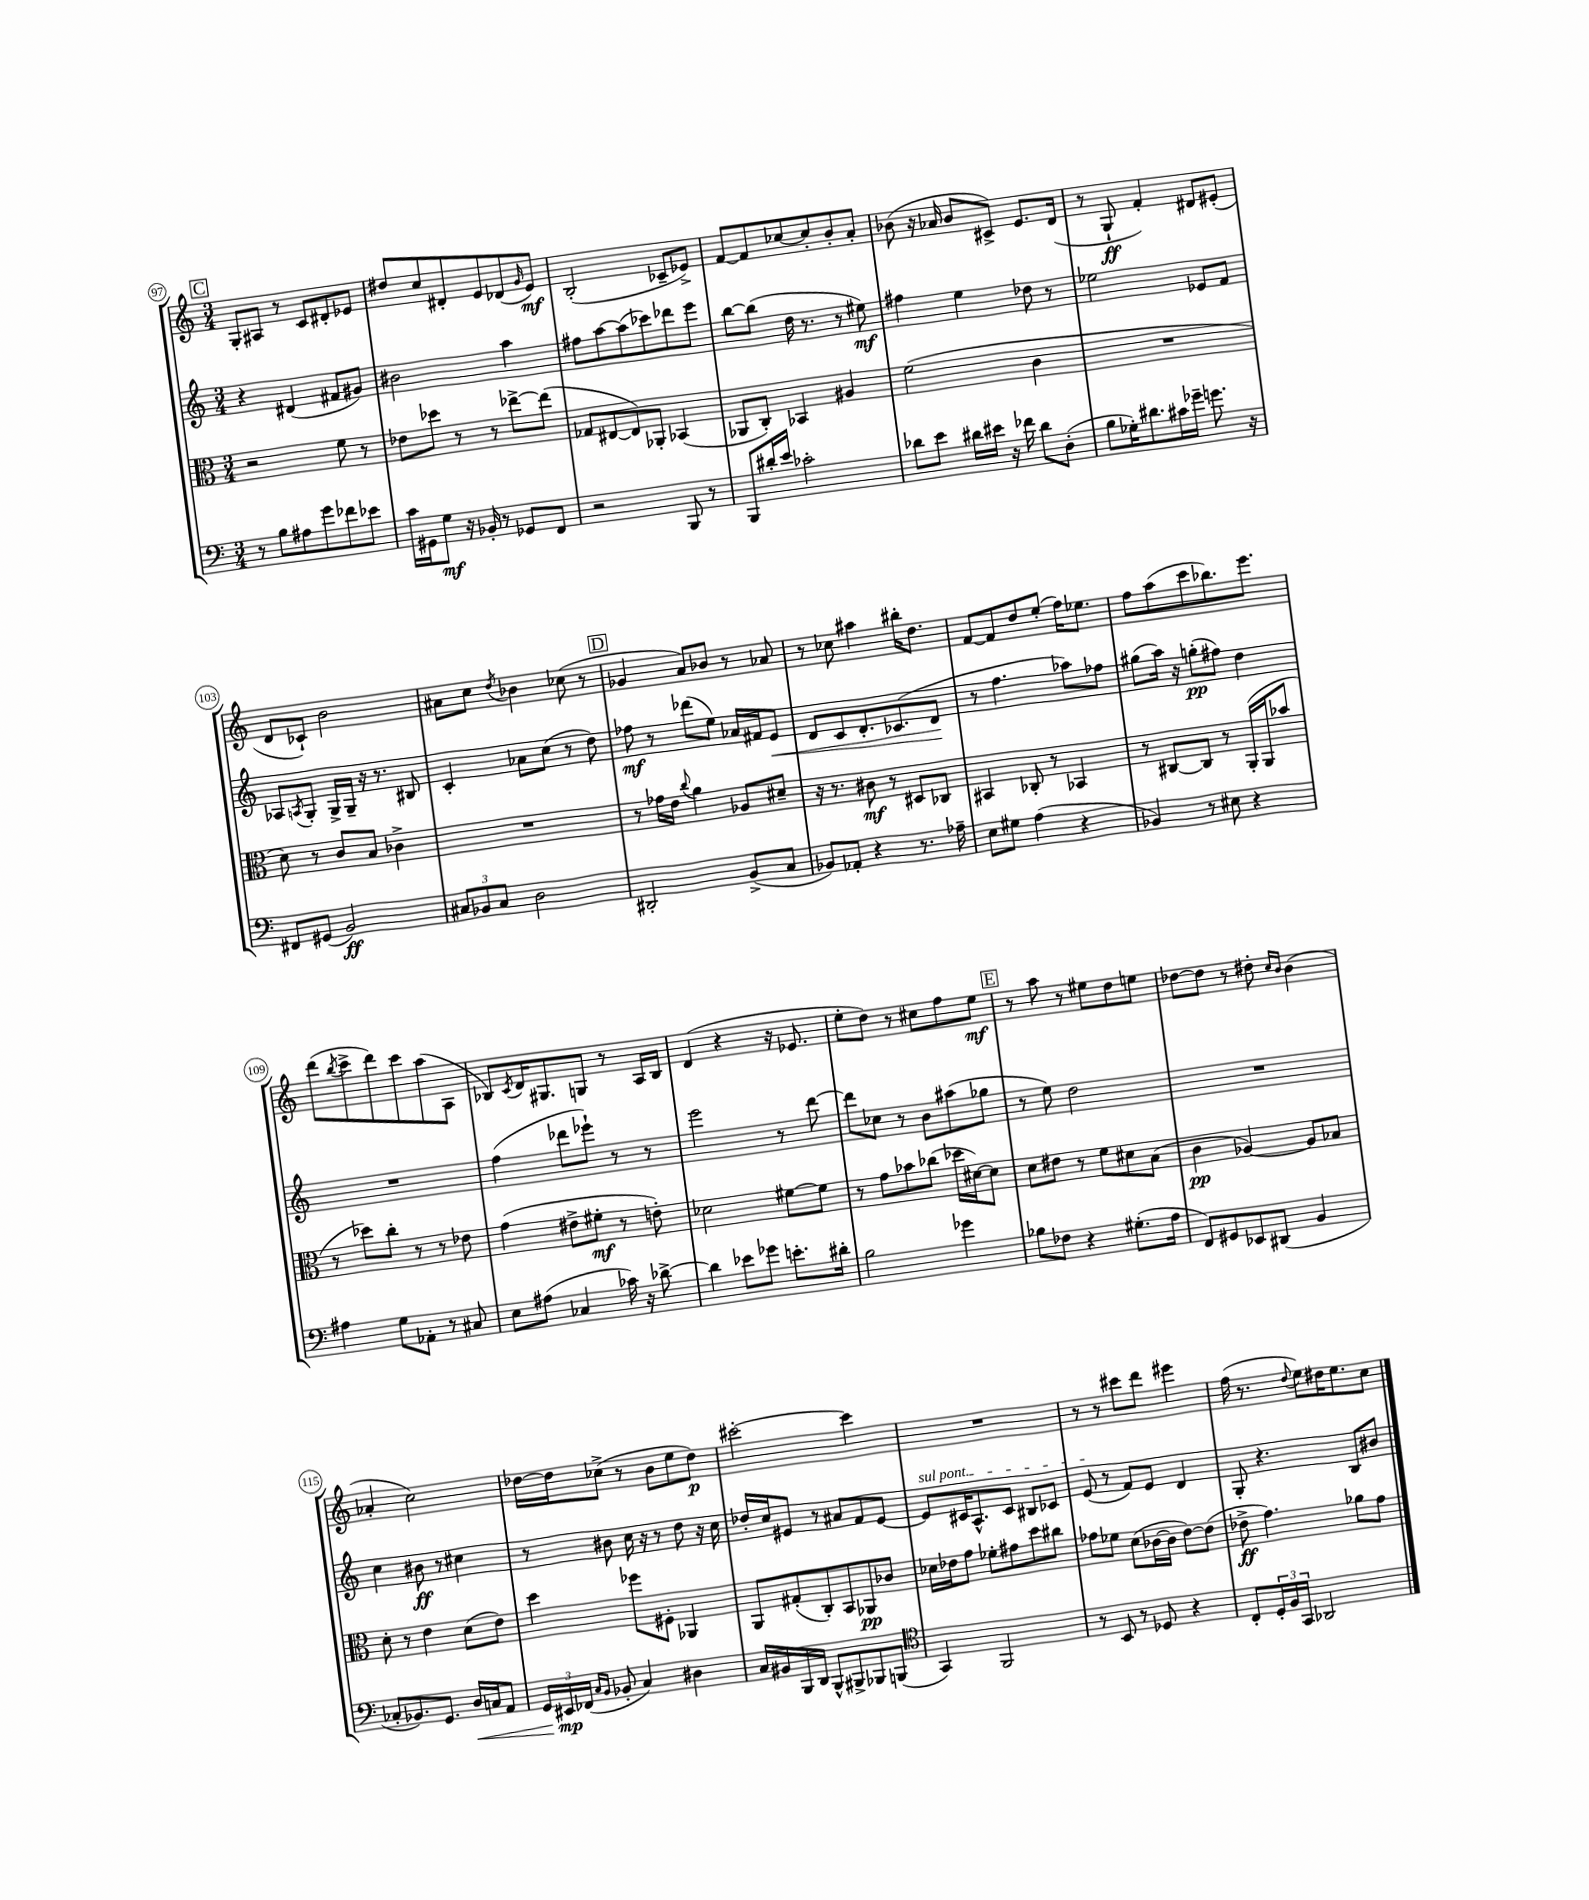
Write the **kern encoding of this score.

**kern	**kern	**kern	**kern
*staff4	*staff3	*staff2	*staff1
*clefF4	*clefC3	*clefG2	*clefG2
*k[]	*k[]	*k[]	*k[]
*M3/4	*M3/4	*M3/4	*M3/4
8r	2r	4r	8G'/L
8B\L	.	.	8A#/J
8A#\	.	(4d#/	8r
8g\	.	.	8c/L
8f-\	8f\	8f#/L	8d#'/
8e-\J	8r	8g#/J)	8e-/J
=	=	=	=
16c\LL	8e-\L	2b#\	8dd#/L
16GG#\J	.	.	.
8G\J	8dd-\J	.	8cc/
16r	8r	.	8d#'/
16BB-'/	.	.	.
8r	8r	.	8e/
8GG-/L	[8ee-^\L	4aa\	(8d-/
.	.	.	16qqg/
8FF/J	(8ee-\]J	.	8e/J)
=	=	=	=
2r	8G-/L	8ff#\L	(2B'/
.	[8E#/	[8aa\	.
.	8E#/])	(8aa\]	.
.	8AA-'/J	8ccc-\)	.
8BBB/	(4BB-/	8ddd-\	8c-~/L
8r	.	8eee\J	8e-^/J)
=	=	=	=
8BBB/L	8AA-/L	[8bb\L	[8f/L
16d#'/L	8C'/J)	(8bb\]J	8f/]
16e/JJ	.	.	.
2c-'\	4BB-/	16dd\	[8cc-/
.	.	8.r	.
.	.	.	8cc-'/]
.	4A#/	8r	8b'/
.	.	8ee#\)	8a'/J
=	=	=	=
8d-\L	(2f\	4ff#\	(8b-\
8e\J	.	.	16r
.	.	.	16a-/
16d#\LL	.	4ee\	8b-/L
16e#\JJ	.	.	.
16r	.	.	8c#^/J)
16f-\	.	.	.
8d#\L	4c\	8dd-\	8.e/L
(8D'\J	.	8r	.
.	.	.	(16d/Jk
=	=	=	=
8B\L	2.r	2ee-\	8r
16G-'\K)	.	.	8G`/
8.d#\	.	.	.
.	.	.	4f'/)
16c#\L	.	.	.
16g-~\JJ	.	.	.
8.g\	.	8e-/L	8d#/L
.	.	8f/J	(8e#'/J
16r	.	.	.
=	=	=	=
8FF#/L	8d\)	8A-/L	8d/L
.	.	8qA/	.
(8GG#/J	8r	8G'/J	8c-`/J)
2BB/)	8c/L	16G^/LL	2b\
.	.	16G~/JJ	.
.	8B/J	16r	.
.	.	8.r	.
.	4c-^\	.	.
.	.	8B#/	.
=	=	=	=
12C#/L	2.r	4c'/	8a#\L
12BB-/	.	.	.
.	.	.	8cc\J
12C#/J	.	.	.
.	.	.	8qdd/
2D\	.	8a-\L	4b-\
.	.	(8cc\J	.
.	.	8r	(8cc-\
.	.	8dd\)	8r
=	=	=	=
2DD#'/	8r	8ff-\	4g-/
.	16g-\LL	8r	.
.	16e\JJ	.	.
.	8qqcc/	.	.
.	4a\	(8ddd-\L	8a/L)
.	.	8ee\J)	8b-/J
(8BB^/L	8A-/L	16a-/LL	8r
.	.	16f#/J	.
8C/J	8d#~/J	8e/J	8a-/
=	=	=	=
8BB-/L)	16r	8d/L	8r
.	8.r	.	.
8AA-'/J	.	8c/	8cc-\
4r	8c#\	8.d'/	4aa#\
.	8r	.	.
.	.	(8.c-/	.
8.r	8D#/L	.	16bb#'\LK
.	.	.	8.dd\J
.	8C-/J	8d/J	.
16A-~\	.	.	.
=	=	=	=
8E\L	4BB#/	8r	[8f/L
8G#\J	.	4.ff\	8f/]
(4A\	8C-'/	.	8dd/
.	8r	.	(8ee'/J
4r	4BB-/	8aa-\L)	16ff\LK)
.	.	.	8.ee-\J
.	.	8ff-\J	.
=	=	=	=
4BB-/)	8r	(8gg#\L	8ff\L
.	[8C#/L	16aa\Jk)	(8aa\
.	.	16r	.
8r	8C#/]J	(8gg'\L	8ccc\
8E#\	8r	8ff#\J)	8.bb-\)
4r	(16AA'/LL	4dd\	.
.	16AA/J	.	8.eee\J
.	8b-/J	.	.
=	=	=	=
4A#\	8r	2.r	(8ddd\L
.	.	.	8qbb/
.	8dd-\L)	.	8ccc^\
8G\L	8cc'\J	.	8ddd\)
8AA-'\J	8r	.	8ccc\
8r	8r	.	(8aa\
8C#/	8e-\	.	8A\J
=	=	=	=
8E\L	(4g\	(4ff\	8B-/L)
.	.	.	8qc/
(8A#\J	.	.	16d/K
.	.	.	8.G#/
4C-/	8e#^\L	8ddd-\L	.
.	8f#'\J	8eee-`\J)	8G/J
16c-\)	8r	8r	8r
16r	.	.	.
[8d-^\	8e'\)	8r	16A/LL
.	.	.	16B-/JJ
=	=	=	=
4d-\]	2d-\	2eee\	(4d/
8e-\L	.	.	4r
8g-\J	.	.	.
8.e'\L	[8f#\L	8r	16r
.	.	.	8.e-/
.	8f#\]J	[8ddd\	.
16d#'\Jk	.	.	.
=	=	=	=
2B\	8r	8ddd\]L	8ee'\L
.	8g\L	8cc-\J	8dd\J)
.	8b-\	8r	8r
.	(8cc-\J	8b\L	8cc#\L
4g-\	16dd-\LL	(8aa#\	8ff\
.	[16d#\J)	.	.
.	8d#\]J	8gg-\J	8ee\J
=	=	=	=
8B-\L	8d\L	8r	8r
8F-\J	8e#\J	8ee\)	8aa\
4r	8r	2dd\	8r
.	8f\L	.	8ee#\L
(8.G#'\L	8d#\	.	8dd\
.	(8B\J	.	8ee\J
16A\Jk	.	.	.
=	=	=	=
8FF/L)	4c\	2.r	[8dd-\L
8GG#/	.	.	8dd-\]J
8EE-/	[4A-/)	.	8r
(8DD#/J	.	.	8dd#'\
.	.	.	16qqcc/LL
.	.	.	16qqb/JJ
4BB/	8A-/]L	.	(4b\
.	8B-/J	.	.
=	=	=	=
8C-'/L	8d'\	4cc\	4a-'/
8.BB-/)	8r	.	.
.	4e\	8b#\	2cc\)
8.GG/J	.	.	.
.	.	8r	.
16D/LL	(8d\L	4cc#\	.
16C/J	.	.	.
8AA/J	8e\J)	.	.
=	=	=	=
24GG/LL	4dd\	8r	[16dd-\LL
24EE#/	.	.	.
.	.	.	16dd-\]J
(24FF-/JJ	.	.	.
16qqC/LL	.	.	.
16qqBB/JJ	.	.	.
8BB-'/	.	8b#\	(8cc-^\J
4C/)	8ff-\L	16cc\	8r
.	.	16r	.
.	8F#'\J	8r	8b\L
4D#\	4AA-/	8dd\	8ee\
.	.	16r	8dd-\J)
.	.	16cc\	.
=	=	=	=
16C/LL	8AA/L	16dd-'/LL	[2ccc#'\
16BB#/	.	16cc/J	.
16BBB/	(8G#'/	8e#/J	.
16DD/JJ	.	.	.
8BBB^^/L	8C'/)	8r	.
8BBB#^/	8BB/	8a#/L	.
8BBB-/	8AA-/	8f/	4ccc#\]
(8BBB/J	8c-/J	[8e#/J	.
=	=	=	=
*clefC4	*	*	*
4GG/)	16d-\LL	8e#/]L	2.r
.	16e-\J	.	.
.	8g\J	16c#/K	.
.	.	8.A^^/	.
2FF/	8f-'\L	.	.
.	8g#\	8c#/J	.
.	8dd\	8B#/L	.
.	8cc#\J	8c-/J	.
=	=	=	=
8r	8g-\L	(8e/	8r
8BB/	8f-\J	8r	8r
8r	(8d\L	8f/L)	8ccc#\L
8D-/	[16c-\L	8e/J	8ddd\J
.	16c-\]JJ	.	.
4r	[8e\L)	4d/	4eee#\
.	(8e\]J	.	.
=	=	=	=
8C'/L	8e-^\	8G'/	(16ff\
.	.	.	8.r
24D'/L	4.g\)	4.r	.
24F/	.	.	.
24GG/JJ	.	.	.
.	.	.	8qqdd/
2AA-/	.	.	8ee\L)
.	.	.	16dd#\K
.	.	.	8.ee\
.	8a-\L	8B/L	.
.	8g\J	8b#/J	8cc\J
==	==	==	==
*-	*-	*-	*-
